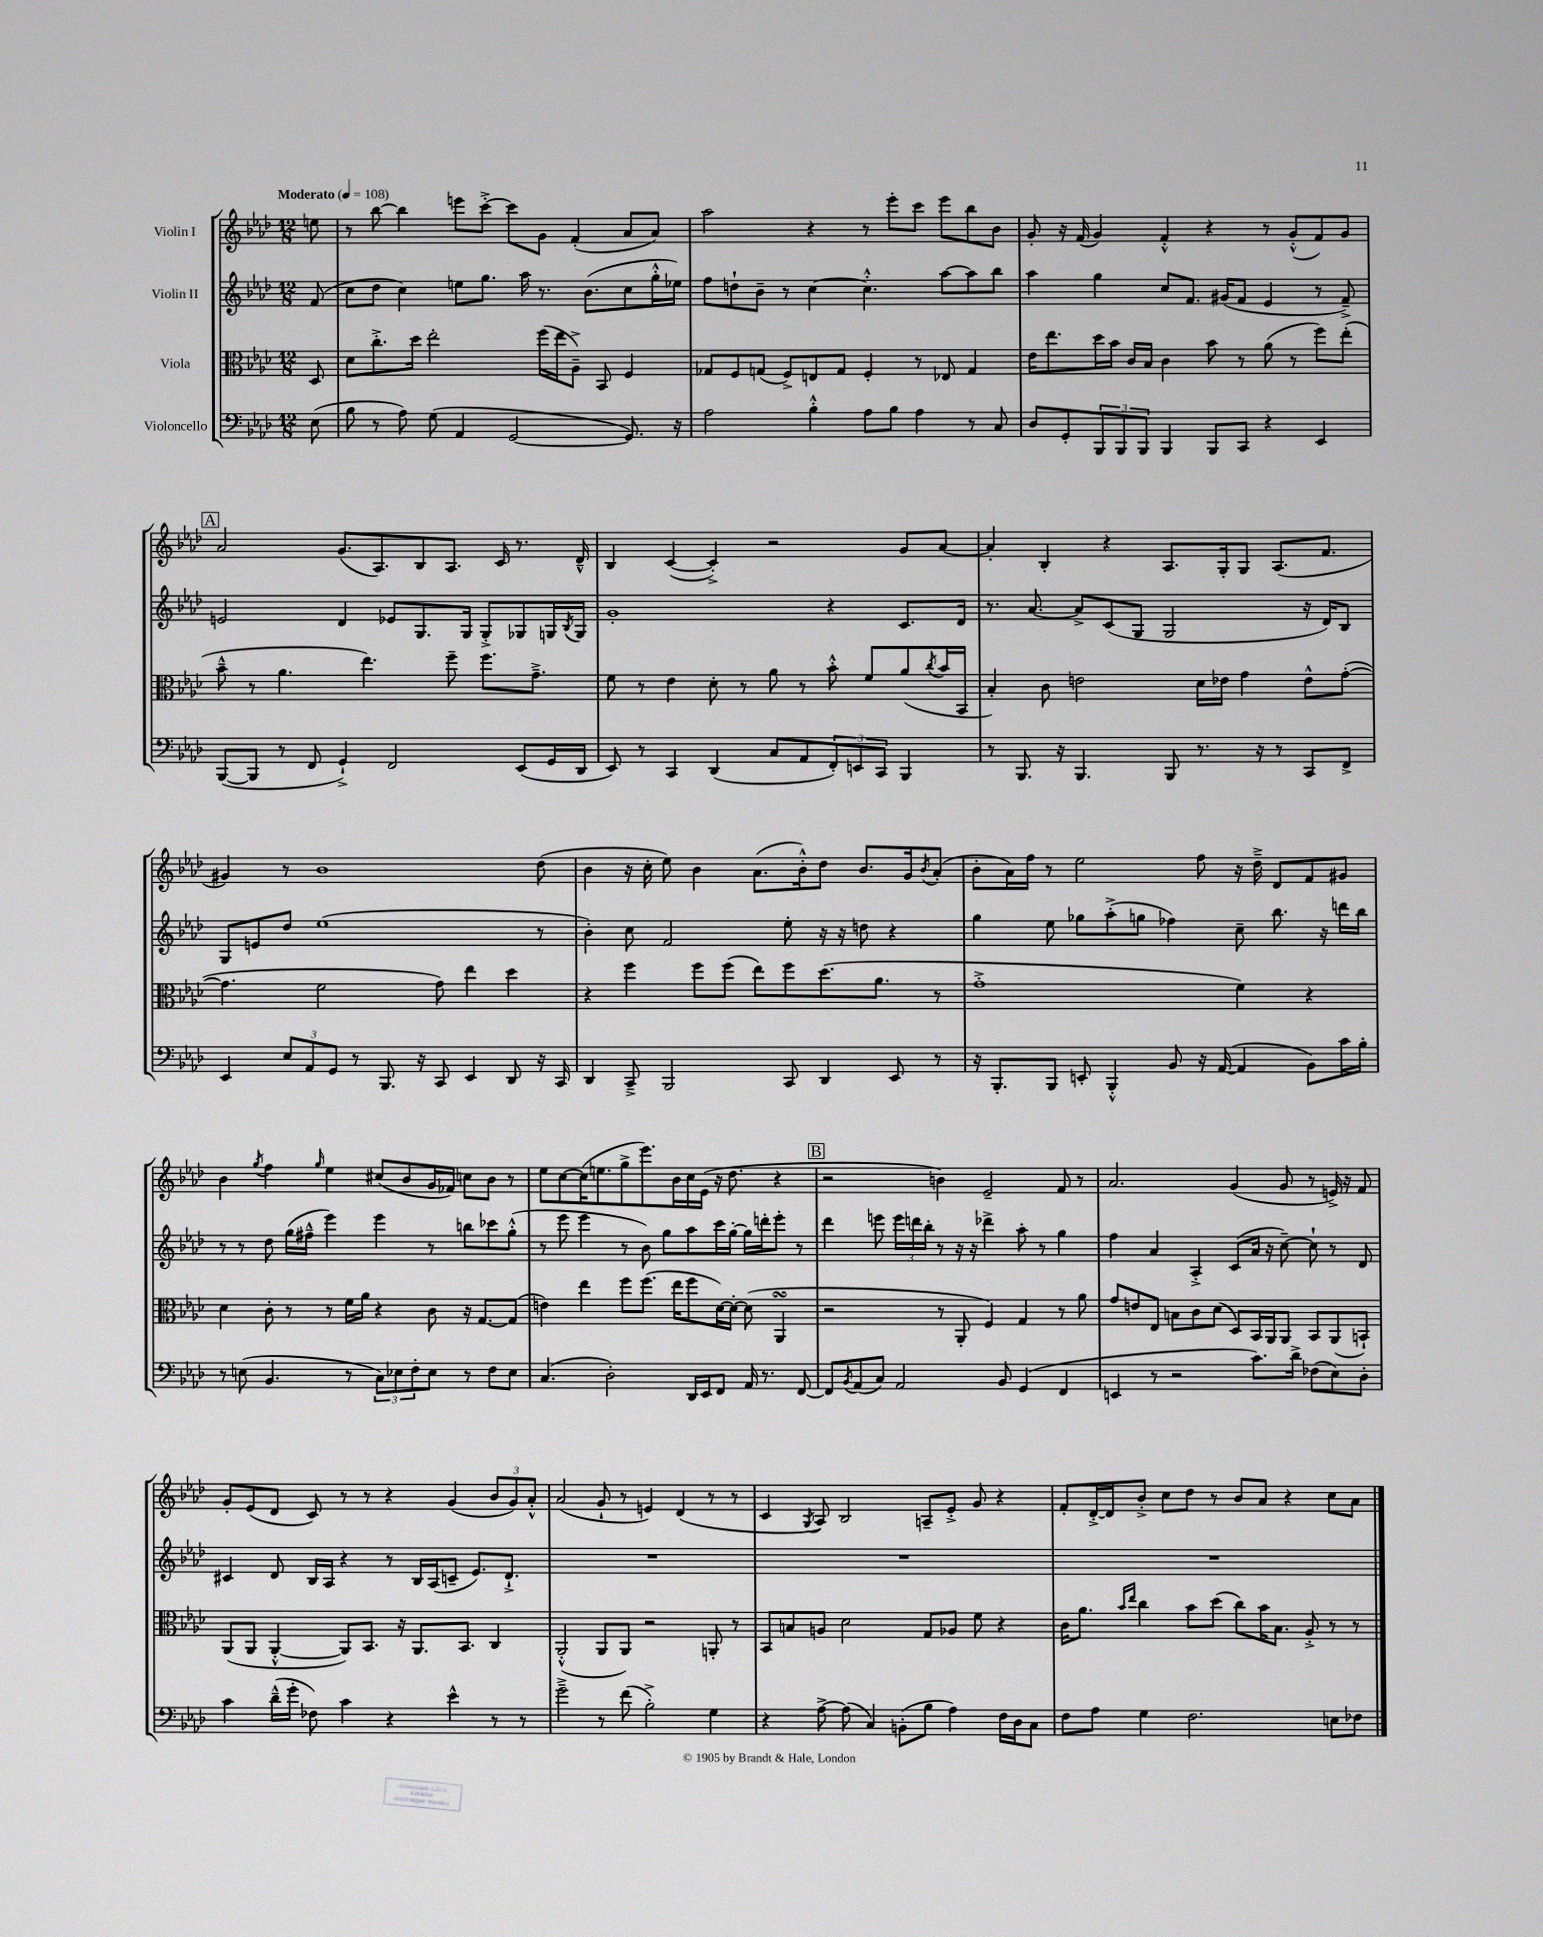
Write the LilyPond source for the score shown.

<<
\new StaffGroup <<
\new Staff = "s0" \with { instrumentName = "Violin I" } {
    \clef treble \key aes \major \numericTimeSignature \time 12/8 \partial 8 \tempo "Moderato" 4 = 108
    e''8 |
    r8 bes''8~ bes''4 e'''8 c'''8~-.-> c'''8 g'8 f'4-.( aes'8 aes'8) |
    aes''2 r4 r8 ees'''8-. c'''8 ees'''8 bes''8 bes'8 |
    g'8-. r16 f'16( g'4) f'4-.-^ r4 r8 g'8-.-^( f'8) g'8 |
    \mark \markup { \box "A" } aes'2 g'8.( aes8.) bes8 aes8. c'16 r8. des'16---^ |
    bes4 c'4~( c'4-.->) r2 g'8 aes'8~ |
    aes'4-. bes4-. r4 aes8. g16-. g8 aes8.( f'8. |
    gis'4) r8 bes'1 des''8( |
    bes'4 r16 c''16-. ees''8) bes'4 aes'8.( bes'16-.-^) des''8 bes'8. g'16 \acciaccatura { bes'8 } aes'8-.( |
    bes'8-. aes'16) f''16 r8 ees''2 f''8 r16 des''16---> des'8 f'8 gis'8 |
    bes'4 \acciaccatura { g''8 } f''4 \grace { g''16 } ees''4 cis''8( bes'8 g'16 fes'16) c''8 bes'8 r8 |
    ees''8 c''8~ c''16( e''8. g''8-> ees'''8.) bes'16 c''16 ees'16( r16 des''8. r4 |
    \mark \markup { \box "B" } r2 b'4) ees'2-- f'8 r8 |
    aes'2. g'4( g'8 r8 e'16->) r16 f'8 |
    g'8-. ees'8( des'8 c'8) r8 r8 r4 g'4( \tuplet 3/2 { bes'8 g'8) aes'8-.-^ } |
    aes'2( g'8-! r8 e'4) des'4( r8 r8 |
    c'4 \acciaccatura { g8 } aes8) bes2 a8-- ees'8-.-> g'8 r4 |
    f'8-. des'16~-.-> des'16 bes'8-.-> c''8 des''8 r8 bes'8 aes'8 r4 c''8 aes'8 \bar "|." |
}
\new Staff = "s1" \with { instrumentName = "Violin II" } {
    \clef treble \key aes \major \numericTimeSignature \time 12/8 \partial 8
    f'8( |
    c''8 des''8 c''4) e''8 g''8. aes''16 r8. bes'8.( c''8 g''16-.-^ ees''16) |
    f''8 d''8-! bes'8-- r8 c''4~ c''4.-.-^ aes''8~ aes''8 bes''8 |
    aes''4 g''4 c''8 f'8. gis'16( f'8 ees'4 r8 f'8--->) |
    \mark \markup { \box "A" } e'2 des'4 ees'8 g8. g16 g8-.-> ges8 g16 \acciaccatura { bes8 } g16 |
    g'1-. r4 c'8. des'16 |
    r8. aes'8.~ aes'8-> c'8( g8 g2 r16 des'16) bes8 |
    g8 e'8 des''8 ees''1( r8 |
    bes'4-.) c''8 f'2 ees''8-. r16 r16 d''8 r4 |
    g''4 ees''8 ges''8 aes''8-.->( g''8 fes''4) c''8-- bes''8. r16 d'''16 bes''16 |
    r8 r8 des''8 g''16( fis''16---^ ees'''4) ees'''4 r8 b''8 ces'''8 g''8-.-^( |
    r8 ees'''8 ees'''4 r8 bes'8) g''8 aes''8 c'''16 g''16~-. g''16 d'''16-. ees'''8-. r8 |
    \mark \markup { \box "B" } des'''4 e'''8 \tuplet 3/2 { e'''16 d'''16 bes''16-. } r8 r16 r16 des'''4-> aes''8-. r8 g''4 |
    f''4 aes'4 aes4-.-> c'8( aes'16 r16 c''8~--) c''8-! r8 des'8 |
    cis'4 des'8 bes16 aes16 r4 r8 bes16 aes16( c'8-- ees'8.) des'8.-!-> |
    R1. |
    R1. |
    R1. \bar "|." |
}
\new Staff = "s2" \with { instrumentName = "Viola" } {
    \clef alto \key aes \major \numericTimeSignature \time 12/8 \partial 8
    des8 |
    des'8 c''8.-.-> des''16 ees''2-. f''16( ees''16 aes8--->) bes,8 f4 |
    ges8 f8 g8( f8->) e8 g8 f4-. r8 ees8 g4 |
    ees'16 ees''8. des''16 bes'16 c'16 bes16 c'4 bes'8 r8 aes'8( r8 f''8) ees''8-.( |
    \mark \markup { \box "A" } bes'8---^ r8 aes'4. ees''4.) f''8-- f''8. g'8.---> |
    f'8 r8 ees'4 des'8-. r8 aes'8 r8 bes'8-.-^ f'8 aes'8( \acciaccatura { c''8 } bes'16 bes,16 |
    bes4-.) c'8 e'2 des'16 ees'16 g'4 ees'8-^ g'8~-.( |
    g'4. f'2 g'8) ees''4 des''4 |
    r4 f''4 f''8 f''8( ees''8) f''8 des''8.( aes'8. r8 |
    g'1-.-> f'4) r4 |
    des'4 c'8-. r8 r8 f'16 aes'16 r4 c'8 r16 g8.~ g8( |
    e'4) ees''4 f''8 f''8.( ees''16 f''8 des'16~) des'16~-. des'8( aes,4\turn |
    \mark \markup { \box "B" } r2 r8 aes,8-. f4) g4 r8 aes'8 |
    g'8 e'8 ees8 b8 c'8 des'8( des8) bes,16 aes,16 aes,8 bes,8 aes,8( b,8-!) |
    aes,8( aes,8 aes,4~-.-^ aes,8) bes,8. r16 aes,8. bes,8. c4 |
    aes,2-.-^( aes,8 aes,8) r2 a,8-. r8 |
    bes,8 b8 a8 des'2 g8 aes8 f'8 r4 |
    c'16 aes'8. \grace { bes'16 ees''16 } c''4 bes'8 des''8( c''8) bes'16 bes8. aes8-.-> r8 r8 \bar "|." |
}
\new Staff = "s3" \with { instrumentName = "Violoncello" } {
    \clef bass \key aes \major \numericTimeSignature \time 12/8 \partial 8
    ees8( |
    bes8 r8 aes8) g8( aes,4 g,2~ g,8.) r16 |
    aes2 bes4-.-^ aes8 bes8 aes4 r8 c8 |
    des8 g,8-. \tuplet 3/2 { bes,,8 bes,,8 bes,,8 } bes,,4 bes,,8 c,8 r4 ees,4 |
    \mark \markup { \box "A" } bes,,8~( bes,,8 r8 f,8 g,4-!->) f,2 ees,8( g,16 des,16 |
    ees,8) r8 c,4 des,4( c8 aes,8 \tuplet 3/2 { f,8-.) e,8 c,8 } bes,,4 |
    r8 bes,,8. r16 bes,,4. bes,,8 r8. r16 r8 c,8 f,8-> |
    ees,4 \tuplet 3/2 { ees8 aes,8 g,8 } r8 bes,,8. r16 c,8 ees,4 des,8 r16 c,16 |
    des,4 c,8---> bes,,2 c,8 des,4 ees,8 r8 |
    r16 bes,,8.-. bes,,8 e,8-. bes,,4-.-^ bes,8 r16 aes,16~( aes,4 bes,8) c'16 bes16-. |
    r8 e8( bes,4. r8 \tuplet 3/2 { c8) ees8 f8-. } ees8 r8 f8 ees8 |
    c4.( des2-.) des,16 ees,16 f,8 aes,16 r8. f,8~ |
    \mark \markup { \box "B" } f,8 \acciaccatura { bes,8 } aes,8( c8) aes,2 bes,8 g,4( f,4 |
    e,4 r8 r2 c'8.) des'16-> fes8( ees8) des8-. |
    c'4 des'16---^( g'16-. fes8) c'4 r4 ees'4-^ r8 r8 |
    g'2---> r8 f'8( bes2-.->) g4 |
    r4 aes8~-> aes8( c4) b,8-.( bes8 aes4) f16 des16 c8 |
    f8 aes8 g4 f2. e8 fes8 \bar "|." |
}
>>
>>
\layout { \context { \Score \remove "Bar_number_engraver" } }
